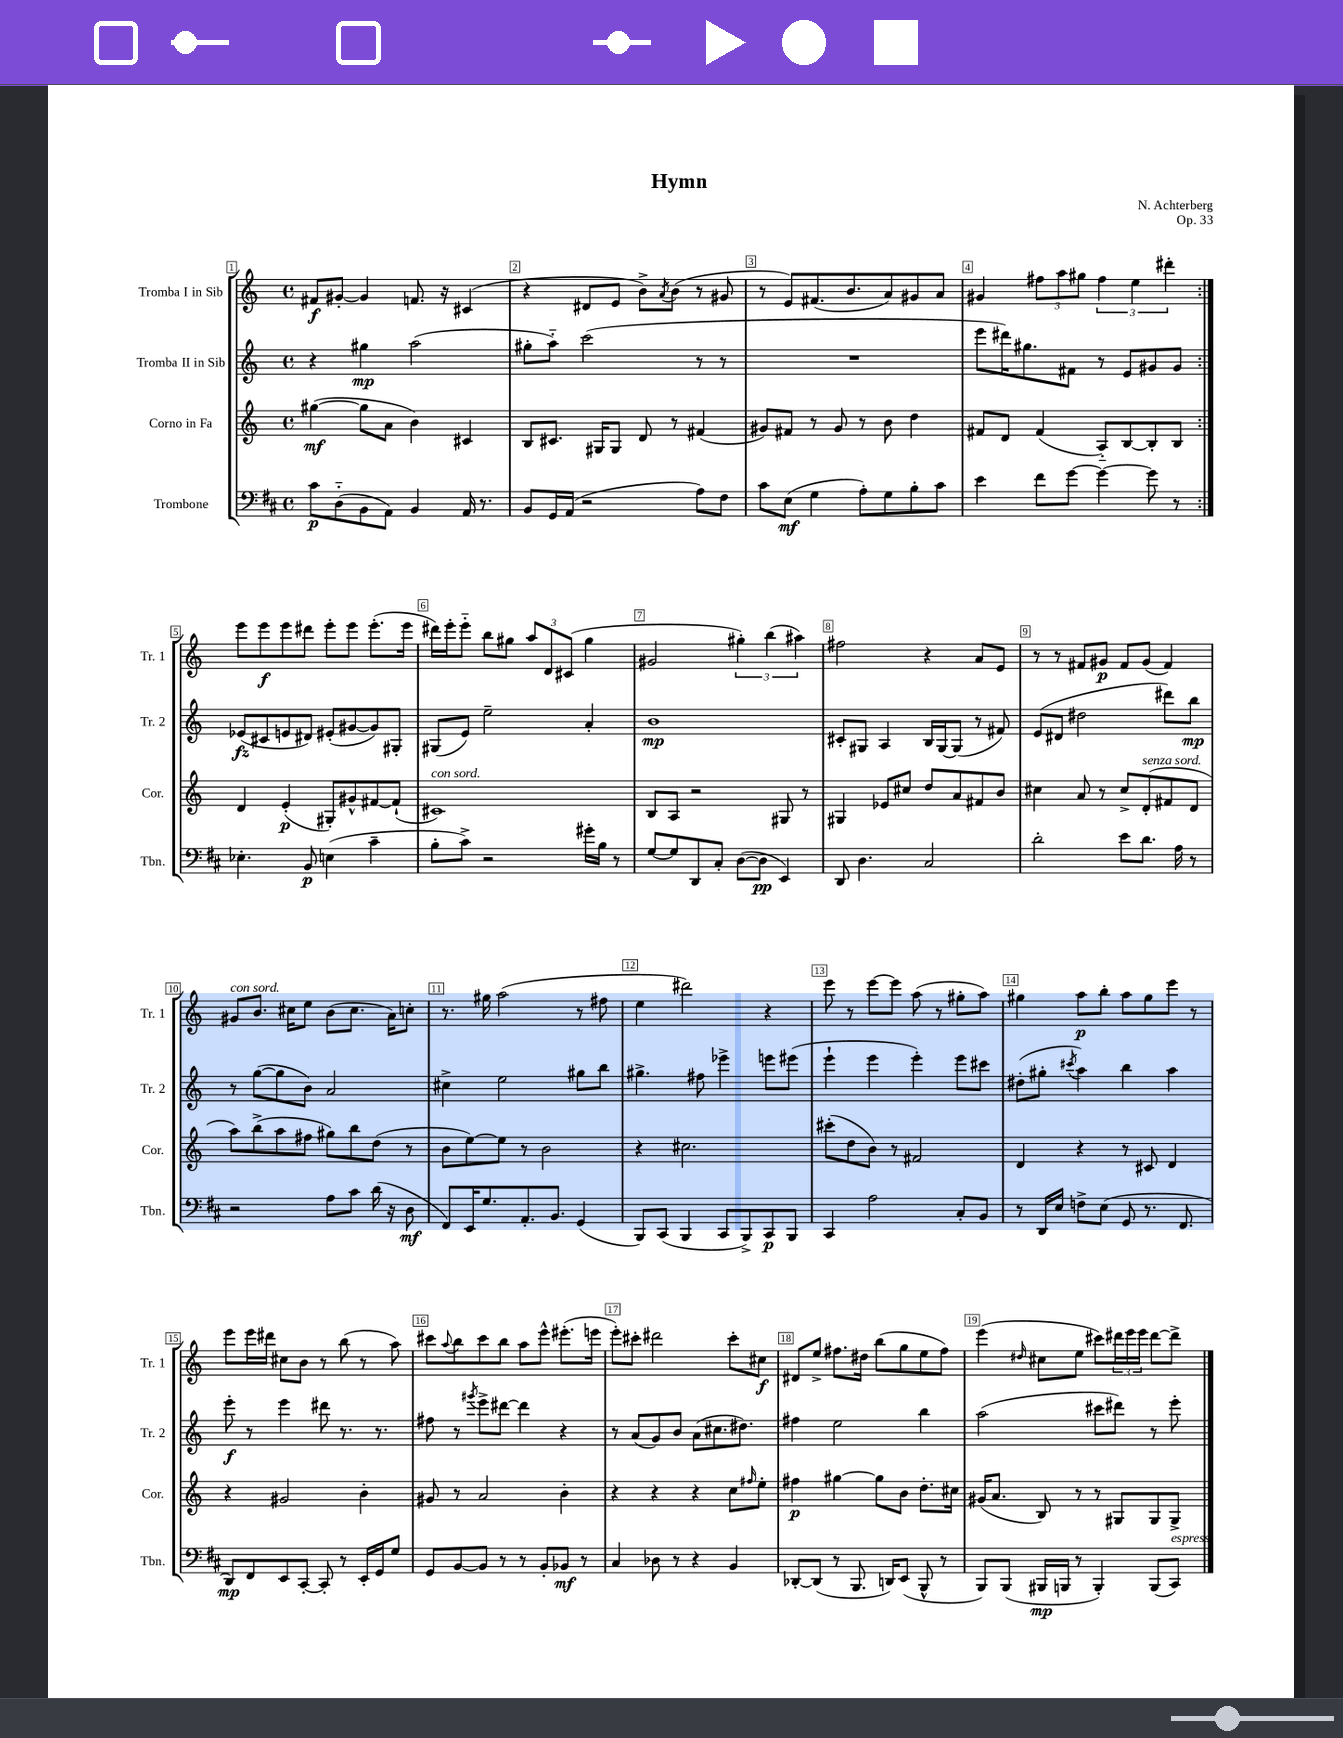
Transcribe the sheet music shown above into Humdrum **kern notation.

**kern	**kern	**kern	**kern
*staff4	*staff3	*staff2	*staff1
*clefF4	*clefG2	*clefG2	*clefG2
*k[f#c#]	*k[]	*k[]	*k[]
*M4/4	*M4/4	*M4/4	*M4/4
*met(c)	*met(c)	*met(c)	*met(c)
8c#	([4gg#	4r	8f#
(8D'~	.	.	[8g#'
8BB	8gg#]	4gg#	4g#]
8AA)	8a	.	.
4BB	4b)	(2aa	8.f
.	.	.	16r
16AA	4c#	.	(4c#
8.r	.	.	.
=	=	=	=
8BB	8B	8gg#'	4r
16GG	8.c#	8aa'~)	.
(16AA	.	.	.
2r	.	(2ccc	8d#
.	16G#	.	.
.	8G#	.	8e
.	8d	.	8b^)
.	.	.	8qa
.	8r	.	(8b
8A)	(4f#	8r	8r
8F#	.	8r	8g#
=	=	=	=
8c#	8g#)	1r	8r
(8E	8f#	.	8e)
4G	8r	.	(8.f#
.	8g#	.	.
.	.	.	8.b
8A')	8r	.	.
8G	8b	.	8a)
8B'	4dd	.	8g#
8c#	.	.	8a
=	=	=	=
4e	8f#	8eee	4g#
.	8d	16ddd#)	.
.	.	8.gg#	.
8f#	(4f#	.	12ff#
.	.	.	12aa
[8g	.	8f#	.
.	.	.	12gg#
4g_	8A'~)	8r	6ff#
.	[8B	8e	.
.	.	.	6ee
8g]	8B']	8g#	.
.	.	.	6ddd#'
8r	8B	8g#	.
=:|!	=:|!	=:|!	=:|!
4.E-'	4d	(8e-	8eee
.	.	8c#	8eee
.	(4e'	8e	8eee
8BB	.	8d#)	8ddd#
(4E	8G#')	(8e#'	8eee'
.	8g#^^	[8g#	8eee
4c#~	[8f#	8g#])	(8.eee'
.	(8f#`]	8G#'	.
.	.	.	16eee
=	=	=	=
8B'	1c#)	(8G#	16ddd#)
.	.	.	16eee'
8c#^)	.	8e)	8eee'~
2r	.	2ee~	8bb
.	.	.	8gg#
.	.	.	12aa
.	.	.	12d
.	.	.	(12c#
16g#'	.	4a'	4gg#
16B	.	.	.
8r	.	.	.
=	=	=	=
[8G	8B	1b	2g#
8G]	8A	.	.
8DD	2r	.	.
8C#'	.	.	.
([8D	.	.	6gg#')
8D]	.	.	.
.	.	.	(6bb
4EE)	8G#	.	.
.	.	.	6aa#)
.	8r	.	.
=	=	=	=
8DD	4G#	8c#'	2ff#
4.D	.	8G#	.
.	8e-	4A	.
.	8cc#	.	.
2C#	8dd	16B	4r
.	.	[16G#	.
.	8a	(8G#]	.
.	8f#	8r	8a
.	8b	8f#)	8e
=	=	=	=
2d'	4cc#	(8e	8r
.	.	8d#	8r
.	8a	2dd#	8f#
.	8r	.	8g#
8e	8cc#^	.	8f#
8.d	(8d'	.	(8g#
.	8f#	8ddd#)	4f#)
16A	.	.	.
8r	8d	8bb	.
=	=	=	=
2r	8aa)	8r	8g#
.	(8bb^	([8gg	8.b
.	8aa	8gg]	.
.	.	.	16cc#
.	8ff#	8b)	8ee
8A	8gg#)	2a	(8b
8c#	8bb	.	8.cc#
(16d	(8dd	.	.
16r	.	.	16a)
8D	8r	.	8cc'
=	=	=	=
8FF#)	8b	4cc#^	8.r
16EE	[8ee)	.	.
8.G	.	.	16gg#
.	8ee]	2ee	(2aa
8.AA'	8r	.	.
.	2b	.	.
8.BB	.	.	.
(4GG	.	8gg#	8r
.	.	8bb	8ff#
=	=	=	=
8BBB)	4r	4.gg#^	4ee
(8CC#	.	.	.
4BBB	2.cc#	.	2ddd#)
.	.	8ff#	.
8CC#	.	4eee-^	.
8BBB^)	.	.	.
8CC#	.	8eee	4r
8BBB	.	(8eee#	.
=	=	=	=
4CC#	(8ccc#'	4eee`	8eee
.	8dd	.	8r
2A	8b)	4eee	[8eee
.	8r	.	8eee]
.	2f#	4eee')	(8aa
.	.	.	8r
8C#'	.	8eee	8gg#'
8BB	.	8ccc#	8aa)
=	=	=	=
8r	4d	(8dd#'	4gg#
16DD	.	8gg#'	.
16E	.	.	.
.	.	8qccc#	.
8F^	4r	4aa)	8aa
(8E	.	.	8bb'
8GG	8r	4bb	8aa
8.r	8c#	.	8gg#
.	4d	4aa	8eee
8.FF#	.	.	.
.	.	.	8r
=	=	=	=
8DD)	4r	8eee'	8eee
8FF#	.	8r	16eee
.	.	.	16ddd#
8EE	2g#	4eee	8cc#
[8CC#'	.	.	8b
8CC#']	.	8ddd#	8r
8r	.	8.r	(8bb
16EE'	4b'	.	8r
16GG	.	8.r	.
8G	.	.	8aa)
=	=	=	=
8GG	8g#	8ff#	8ccc#
.	.	.	8qqaa
[8BB	8r	8r	8bb
.	.	8qggg#	.
8BB]	2a	8eee^	8ccc#
8r	.	[8ddd#	8bb
8r	.	4ddd#]	8aa
8BB'	.	.	8eee^^
8BB-	4b'	4r	(8.eee#'
8r	.	.	.
.	.	.	16eee
=	=	=	=
4C#	4r	8r	8eee')
.	.	(8a	8ccc#'
8D-	4r	8g)	2ddd#
8r	.	8b	.
4r	4r	(8a	.
.	.	8.cc#	.
4BB	8cc	.	8ccc#'
.	.	8.dd#)	.
.	16qqff#	.	.
.	8ee'	.	8cc#
=	=	=	=
[8DD-'	4ff#	4ff#	8d#
(8DD-]	.	.	8ee^
8r	[4gg#	2ee	8.ff#
8.BBB	.	.	.
.	.	.	16dd#
.	8gg#]	.	(8bb
16DD)	.	.	.
(8EE	8b	.	8gg
8BBB^^	8.dd'	4bb	8ee
8r	.	.	8ff#)
.	16cc#	.	.
=	=	=	=
8BBB)	(16g#	(2aa	(4eee
.	8.a	.	.
(8BBB	.	.	.
.	.	.	16qqdd#
16BBB#	8B)	.	8cc#
16BBB	.	.	.
8r	8r	.	8ee
4BBB')	8r	8ccc#	8ccc#)
.	8G#	8ddd#)	24ddd#
.	.	.	24eee
.	.	.	24eee
(8BBB	8G#	8r	[8ddd#
8CC#)	8G#^	8eee'	8ddd#^]
==	==	==	==
*-	*-	*-	*-
